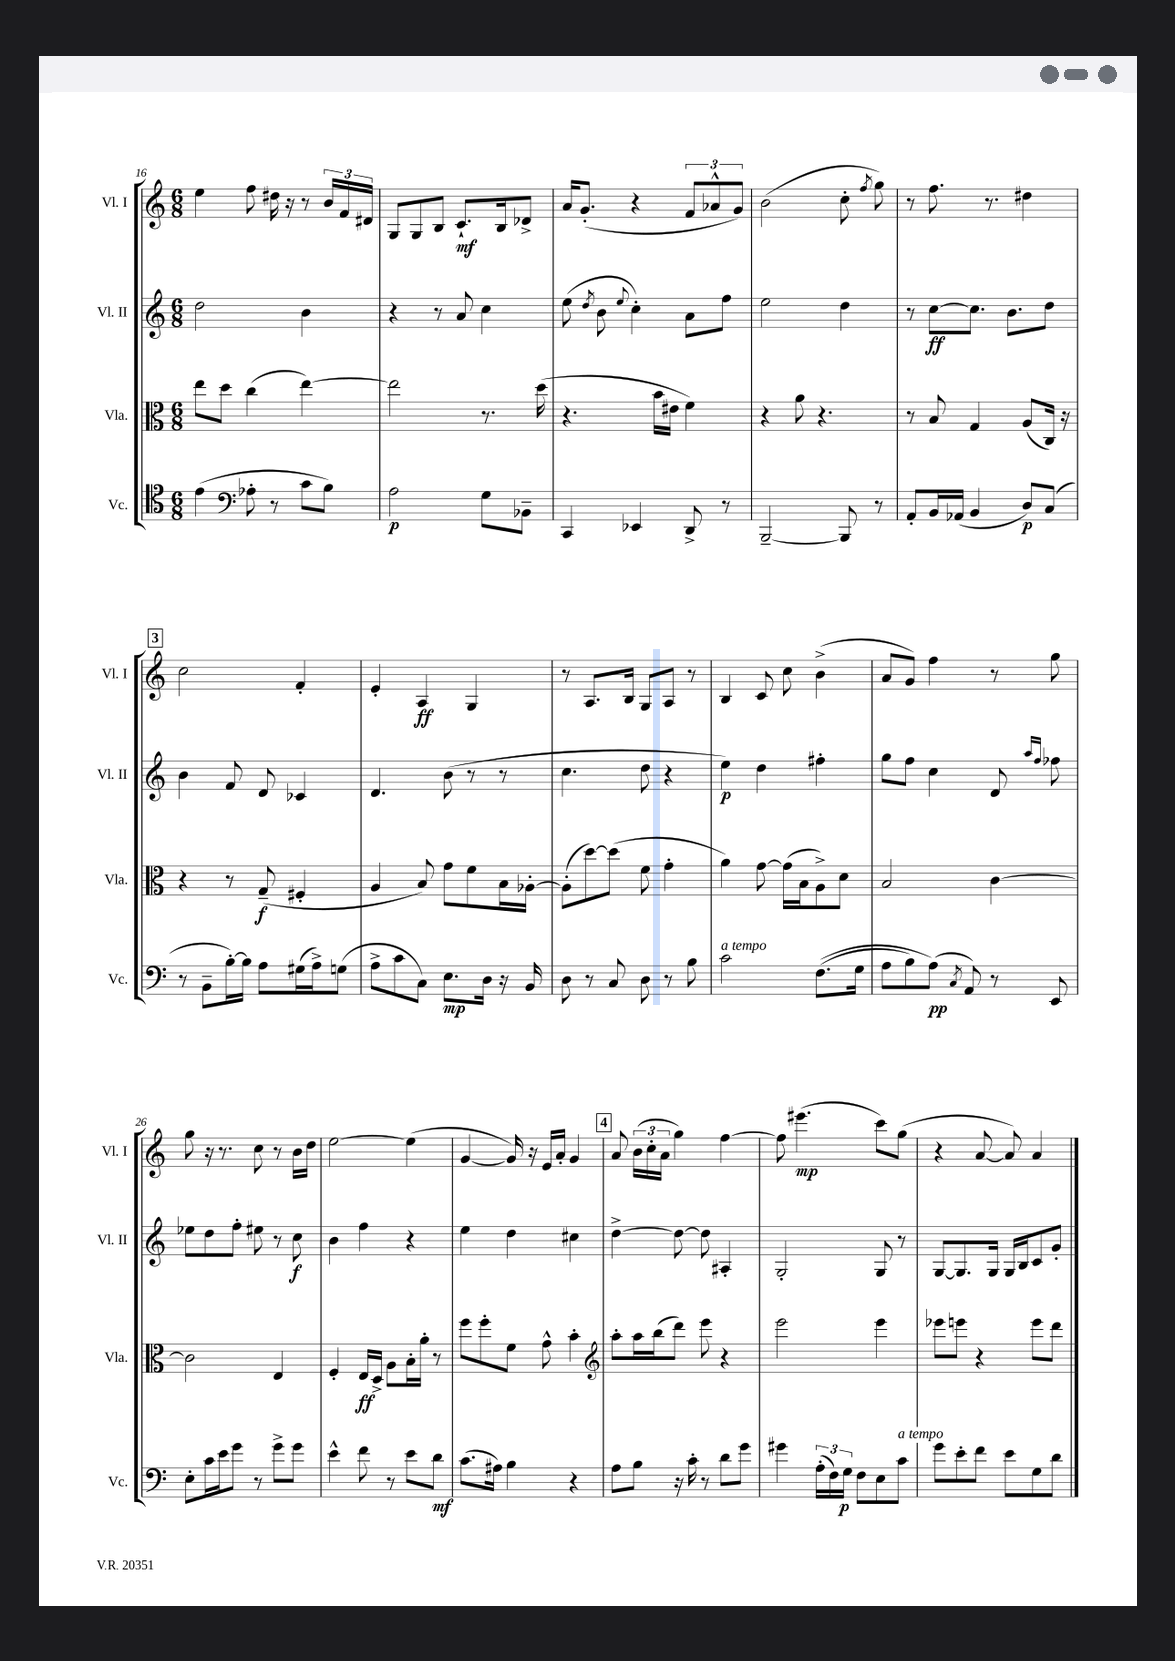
<<
\new StaffGroup <<
\new Staff = "s0" \with { instrumentName = "Vl. I" shortInstrumentName = "Vl. I" } {
    \clef treble \key c \major \numericTimeSignature \time 6/8
    \autoBeamOff e''4 f''8 dis''16 r16 r8 \tuplet 3/2 { b'16[ f'16 dis'16] } |
    g8[ g8 b8] c'8.[-!\mf b16 des'8]-> |
    a'16[ g'8.]-.( r4 \tuplet 3/2 { f'8[ aes'8-^ g'8]) } |
    b'2( c''8-. \acciaccatura { f''8 } g''8) |
    r8 f''8. r8. dis''4 |
    \mark \markup { \box "3" } c''2 f'4-. |
    e'4-. a4\ff g4 |
    r8 a8.[ b16] g8[ a8] r8 |
    b4 c'8 c''8 b'4->( |
    a'8[ g'8]) f''4 r8 g''8 |
    g''8 r16 r8. c''8 r8 b'16[ d''16] |
    e''2~ e''4( |
    g'4~ g'16) r16 e'16[ a'16]-. g'4 |
    \mark \markup { \box "4" } a'8 \tuplet 3/2 { b'16[( c''16-. a'16] } g''4) f''4~ |
    f''8 eis'''4.\mp( c'''8[) g''8]( |
    r4 a'8~ a'8) a'4 \bar "|." |
}
\new Staff = "s1" \with { instrumentName = "Vl. II" shortInstrumentName = "Vl. II" } {
    \clef treble \key c \major \numericTimeSignature \time 6/8
    \autoBeamOff d''2 b'4 |
    r4 r8 a'8 c''4 |
    e''8( \acciaccatura { d''8 } b'8 \appoggiatura { e''8 } c''4-.) a'8[ f''8] |
    e''2 d''4 |
    r8 c''8[~\ff c''8.] b'8.[ d''8] |
    \mark \markup { \box "3" } b'4 f'8 d'8 ces'4 |
    d'4. b'8( r8 r8 |
    c''4. d''8 r4 |
    e''4\p) d''4 fis''4-. |
    g''8[ f''8] c''4 d'8 \grace { a''16[ f''16] } fes''8 |
    ees''8[ d''8 f''8]-. eis''8 r8 c''8\f |
    b'4 f''4 r4 |
    e''4 d''4 cis''4 |
    \mark \markup { \box "4" } d''4~-> d''8~ d''8 ais4-. |
    g2-. g8 r8 |
    g8[~ g8. g16] g16[ b16 c'8 g'8]-. \bar "|." |
}
\new Staff = "s2" \with { instrumentName = "Vla." shortInstrumentName = "Vla." } {
    \clef alto \key c \major \numericTimeSignature \time 6/8
    \autoBeamOff e''8[ d''8] c''4( e''4~) |
    e''2 r8. d''16( |
    r4. b'16[ eis'16] f'4) |
    r4 a'8 r4. |
    r8 b8 g4 a8[( c16]) r16 |
    \mark \markup { \box "3" } r4 r8 g8--\f( fis4-. |
    a4 b8) g'8[ f'8 b16 aes16]~-. |
    aes8[-.( d''8~) d''8]( f'8 g'4-. |
    a'4) g'8~ g'16[( b16 a8->) d'8] |
    b2 c'4~ |
    c'2 e4 |
    f4-. e16[\ff d16]-> a8[ b16-. a'16]-. r8 |
    f''8[ f''8-. f'8] g'8-^ b'4-. |
    \mark \markup { \box "4" } \clef treble a''8[-. a''16 b''16( d'''8]) e'''8 r4 |
    e'''2 e'''4 |
    ees'''8[ e'''8] r4 e'''8[ d'''8] \bar "|." |
}
\new Staff = "s3" \with { instrumentName = "Vc." shortInstrumentName = "Vc." } {
    \clef tenor \key c \major \numericTimeSignature \time 6/8
    \autoBeamOff e'4( \clef bass aes8-. r8 c'8[ b8]) |
    a2\p g8[ bes,8]-- |
    c,4 ees,4 d,8-> r8 |
    b,,2~-- b,,8 r8 |
    a,8[-. b,16 aes,16]( b,4 d8[\p) c8]( |
    \mark \markup { \box "3" } r8 b,8[-- b16~-.) b16] a8[ gis16( a16->) g8]( |
    a8[-> c'8 c8]) e8.[\mp d16] r16 b,16 |
    d8 r8 c8 d8 r8 b8 |
    c'2^\markup { \italic "a tempo" } f8.[(\( g16] |
    a8[ b8) a8]\pp(\) \acciaccatura { c8 } a,8) r8 e,8 |
    e8[-. c'16 e'16 g'8] r8 g'8[-> g'8] |
    e'4-^ f'8 r8 e'8[ d'8]\mf |
    c'8.[( ais16]) b4 r4 |
    \mark \markup { \box "4" } a8[ b8] r16 c'16-. r8 d'8[ g'8] |
    gis'4 \tuplet 3/2 { a16[-.( f16) g16]\p } f8[ e8 c'8]^\markup { \italic "a tempo" } |
    g'8[ e'8-. f'8] e'8[ g8 d'8] \bar "|." |
}
>>
>>
\layout { \context { \Score currentBarNumber = #16 } }
